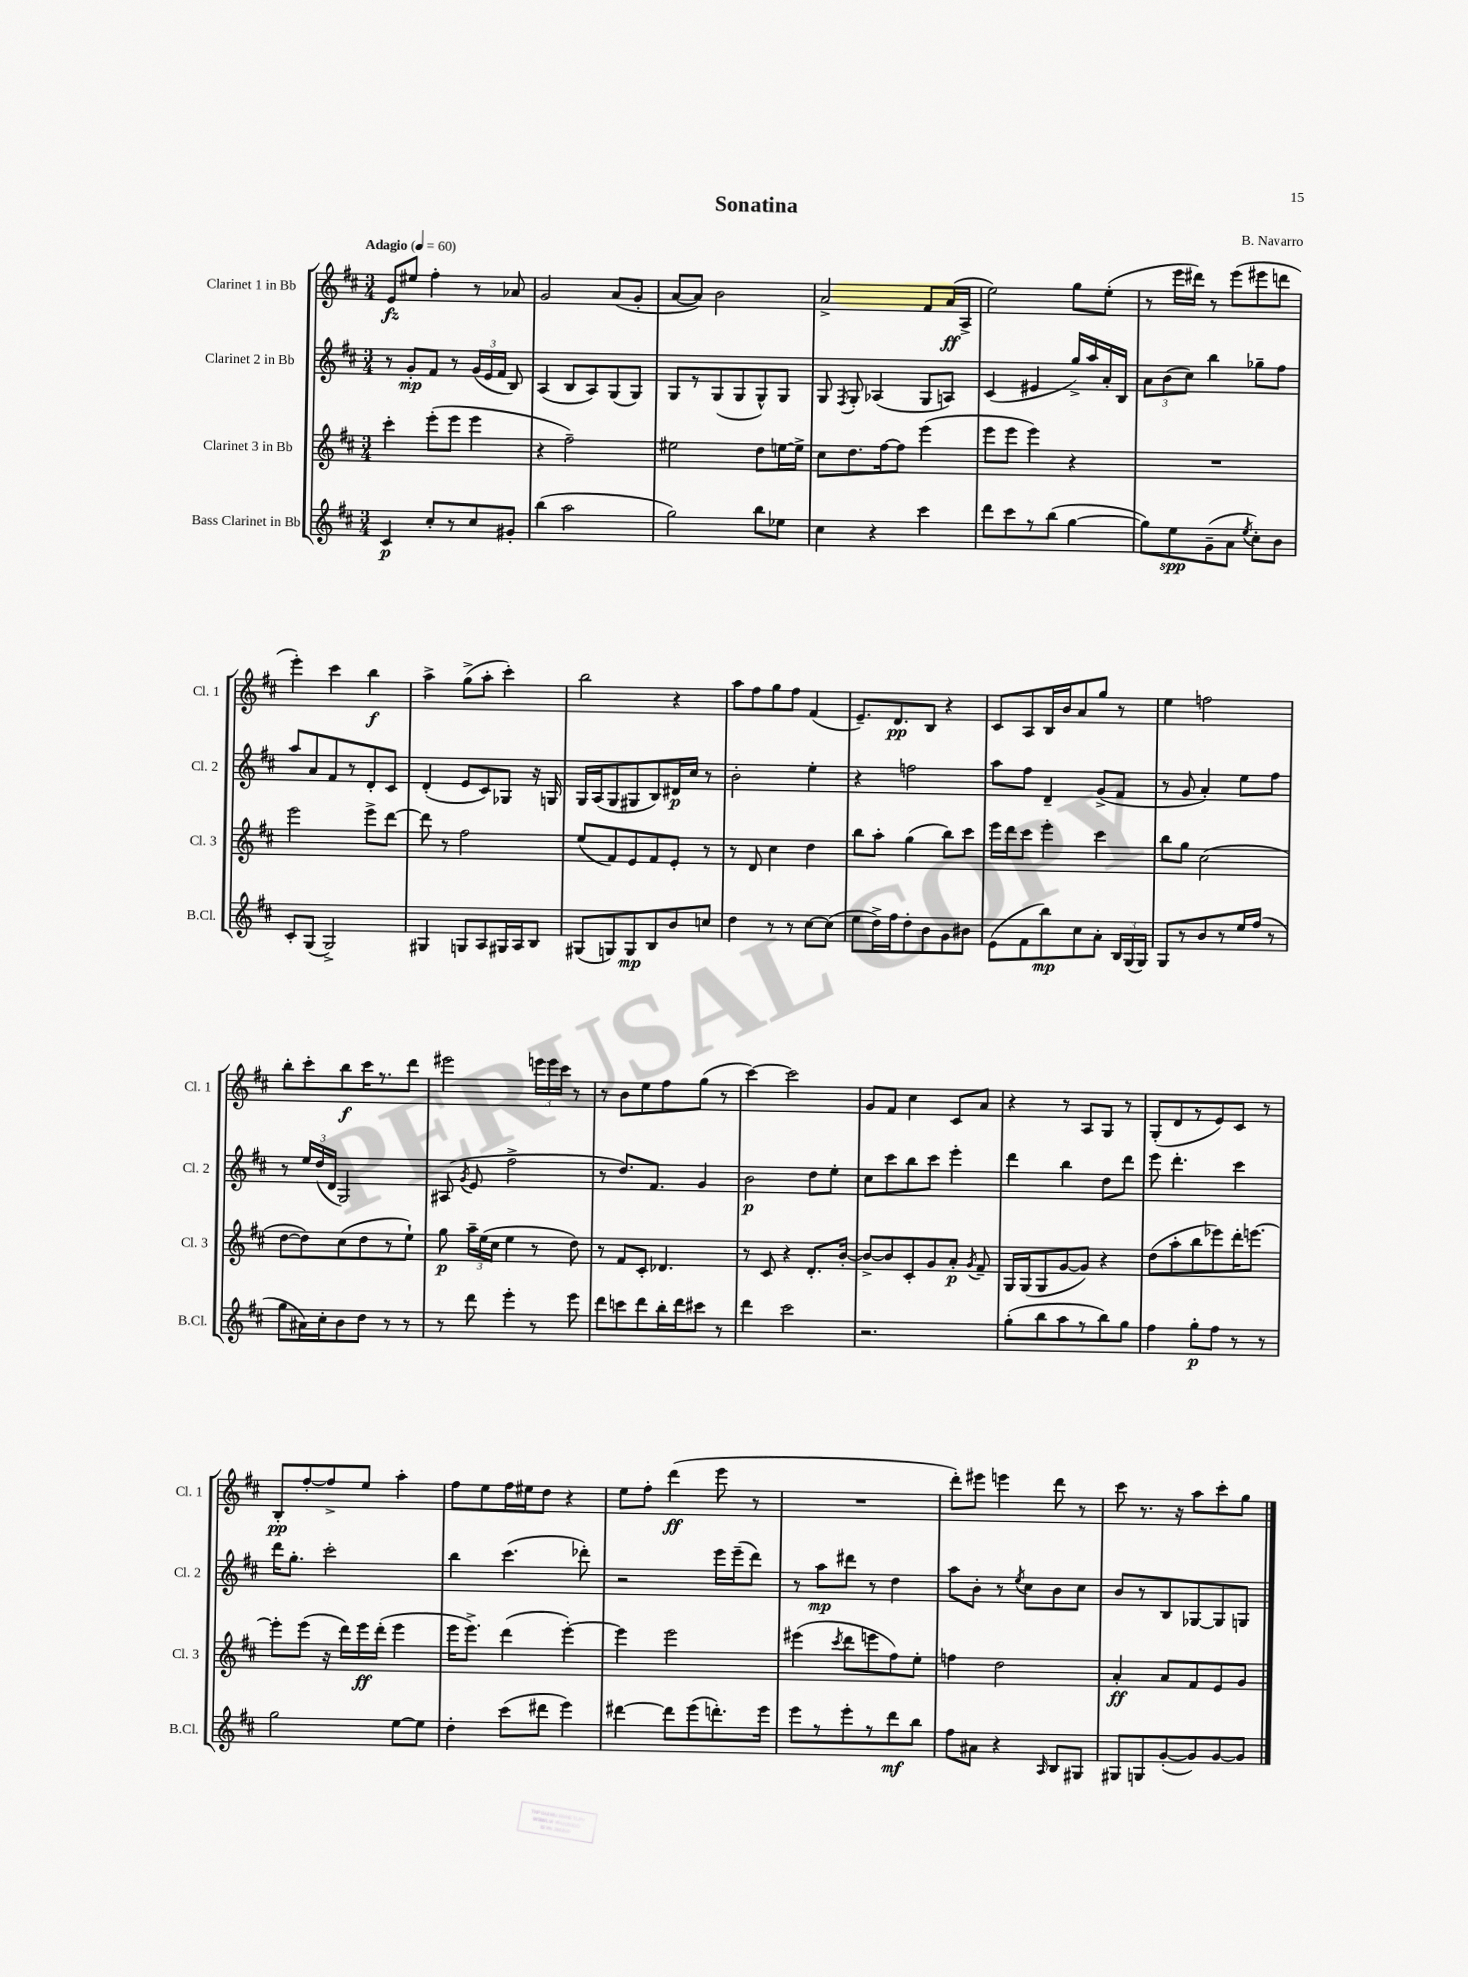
\header { title = "Sonatina" composer = "B. Navarro" }
<<
\new StaffGroup <<
\new Staff = "s0" \with { instrumentName = "Clarinet 1 in Bb" shortInstrumentName = "Cl. 1" } {
    \clef treble \key d \major \numericTimeSignature \time 3/4 \tempo "Adagio" 4 = 60
    \autoBeamOff e'8[\fz eis''8] fis''4-. r8 aes'8 |
    g'2 a'8[( g'8]-. |
    a'8[~ a'8]) b'2 |
    a'2-> fis'8[ a'16\ff( a16]-> |
    e''2) g''8[ e''8]-.( |
    r8 e'''16[ dis'''16]) r8 e'''8[( eis'''8 d'''8] |
    e'''4-.) cis'''4 b''4\f |
    a''4-> g''8[->( a''8]-. cis'''4-.) |
    b''2 r4 |
    a''8[ fis''8 g''8 fis''8] fis'4( |
    e'8.[--) d'8.\pp b8] r4 |
    cis'8[ a8 b16 b'16 a'8 g''8] r8 |
    e''4 f''2 |
    b''8[-. cis'''8-. b''8\f cis'''16 r8. d'''8] |
    eis'''2 \tuplet 3/2 { e'''16[ e'''16 cis'''16] } r8 |
    r8 b'8[ e''8 fis''8 g''8]( r8 |
    cis'''4~) cis'''2 |
    g'8[ fis'8] cis''4 cis'8[ a'8] |
    r4 r8 a8[ g8] r8 |
    g8[-.( d'8 r8 e'8) cis'8] r8 |
    b8[-.\pp fis''8~-. fis''8-> e''8] a''4-. |
    fis''8[ e''8 fis''16 eis''16 d''8] r4 |
    e''8[ fis''8]-. d'''4\ff( e'''8 r8 |
    R2. |
    d'''8[-.) eis'''8] e'''4 d'''8 r8 |
    cis'''8 r8. r16 a''8[ cis'''8-. g''8] \bar "|." |
}
\new Staff = "s1" \with { instrumentName = "Clarinet 2 in Bb" shortInstrumentName = "Cl. 2" } {
    \clef treble \key d \major \numericTimeSignature \time 3/4
    \autoBeamOff r8 g'8[-.\mp fis'8] r8 \tuplet 3/2 { g'16[( e'16 fis'16] } b8) |
    a4( b8[ a8) g8( g8]) |
    g8[ r8 g8( g8 g8-^) g8] |
    g8 \acciaccatura { fis8 } g8-. aes4( g8[ a8]) |
    cis'4( eis'4 g''16[->) a''16 a'16-. b16] |
    \tuplet 3/2 { a'8[ b'8( cis''8]) } b''4 ges''8[-- fis''8] |
    a''8[ a'8 fis'8 r8 d'8-. cis'8] |
    d'4-.( e'8[ cis'8) ges8] r16 g16 |
    g16[ a16( g8 gis8 b8) dis'16\p cis''16] r8 |
    b'2-. e''4-. |
    r4 f''2 |
    a''8[ fis''8] d'4-- g'8[->( fis'8] |
    r8 g'8 a'4-.) e''8[ fis''8] |
    r8 \tuplet 3/2 { e''16[ d''16( d'16] } g2) |
    ais8( \acciaccatura { g'8 } e'8 fis''2-> |
    r8 d''8.[) fis'8.] g'4 |
    b'2\p d''8[ e''8]-. |
    cis''8[ cis'''8 b''8 cis'''8] e'''4-. |
    d'''4 b''4 d''8[ d'''8] |
    e'''8 d'''4.-. cis'''4 |
    d'''16[ g''8.]-. cis'''2-. |
    b''4 cis'''4.( des'''8-.) |
    r2 e'''16[ e'''16--( d'''8]) |
    r8 a''8[\mp dis'''8] r8 d''4 |
    a''8[ b'8]-. r8 \acciaccatura { e''8 } cis''8[ b'8 cis''8] |
    b'8[ r8 b8 ges8~ ges8 g8] \bar "|." |
}
\new Staff = "s2" \with { instrumentName = "Clarinet 3 in Bb" shortInstrumentName = "Cl. 3" } {
    \clef treble \key d \major \numericTimeSignature \time 3/4
    \autoBeamOff cis'''4-. e'''8[-.( e'''8] e'''4 |
    r4 fis''2--) |
    eis''2 d''8[ e''16~ e''16]-> |
    cis''8[ d''8. fis''16~ fis''8] e'''4( |
    e'''8[ e'''8] e'''4) r4 |
    R2. |
    e'''2 e'''8[-> d'''8]~ |
    d'''8 r8 fis''2 |
    e''8[( fis'8) e'8 fis'8 e'8]-. r8 |
    r8 d'8 cis''4 d''4 |
    b''8[ a''8]-. g''4( b''8[) cis'''8] |
    e'''16[ d'''16 cis'''8] e'''4-. cis'''4 |
    b''8[ g''8] cis''2( |
    d''8[~ d''8) cis''8( d''8 r8 e''8]-!) |
    g''8\p \tuplet 3/2 { a''16[-- e''16( cis''16] } e''4 r8 d''8) |
    r8 fis'8[ cis'8]-. des'4. |
    r8 cis'8 r4 d'8.[-. b'16]~-. |
    b'8[~-> b'8 cis'8-. g'8 a'8]-.\p \acciaccatura { g'8 } fis'8-- |
    g16[ g16( g8 g'8~ g'8]) r4 |
    d''8[( a''8-. b''8 ees'''8) d'''16-. e'''8.]~ |
    e'''8[-. e'''8]( r16 d'''16[) e'''16\ff d'''16]-.( e'''4 |
    e'''16[ e'''8.]->) d'''4( e'''4~-.) |
    e'''4 e'''2 |
    eis'''4( \acciaccatura { cis'''8 } d'''8[ e'''8 fis''8) e''8]-. |
    f''4 d''2 |
    a'4-.\ff a'8[ fis'8 e'8 g'8] \bar "|." |
}
\new Staff = "s3" \with { instrumentName = "Bass Clarinet in Bb" shortInstrumentName = "B.Cl." } {
    \clef treble \key d \major \numericTimeSignature \time 3/4
    \autoBeamOff cis'4\p cis''8[-. r8 cis''8 gis'8]-. |
    b''4( a''2 |
    g''2) b''8[ ees''8] |
    cis''4 r4 cis'''4 |
    d'''8[ cis'''8 r8 b''8]( g''4~ |
    g''8[) e''8\spp g'8--( a'8] \acciaccatura { e''8 } cis''8[-.) b'8] |
    cis'8[-. g8]( g2->) |
    gis4 g8[ a8 gis16 a16 b8] |
    gis8[( g8) g8\mp b8 b'8 c''8] |
    d''4 r8 r8 cis''8[~ cis''8]( |
    e''8[ d''16->) fis''16 d''8-. b'8 g'8 bis'8] |
    e'8[( fis'8 b''8\mp) cis''8 a'8]-. \tuplet 3/2 { b16[ g16( g16]) } |
    g8[ r8 b'8 r8 e''16 fis''16]( r8 |
    g''8[ ais'16) cis''16-. b'8 d''8] r8 r8 |
    r8 d'''8 e'''4-. r8 e'''8 |
    d'''8[ c'''8 d'''8 b''16-. d'''16 cis'''8] r8 |
    d'''4 cis'''2 |
    r2. |
    g''8[-.( b''8 a''8 r8 b''8) g''8] |
    fis''4 g''8[-.\p fis''8] r8 r8 |
    g''2 e''8[~ e''8] |
    d''4-. cis'''8[( dis'''8] e'''4) |
    dis'''4~ dis'''8[ e'''8( d'''8.-.) e'''16] |
    e'''8[ r8 e'''8-. r8 d'''8\mf b''8] |
    fis''8[ ais'8] r4 \grace { a16 } b8[ gis8] |
    gis8[ g8 g'8~-.( g'8) g'8~ g'8] \bar "|." |
}
>>
>>
\layout { \context { \Score \remove "Bar_number_engraver" } }
